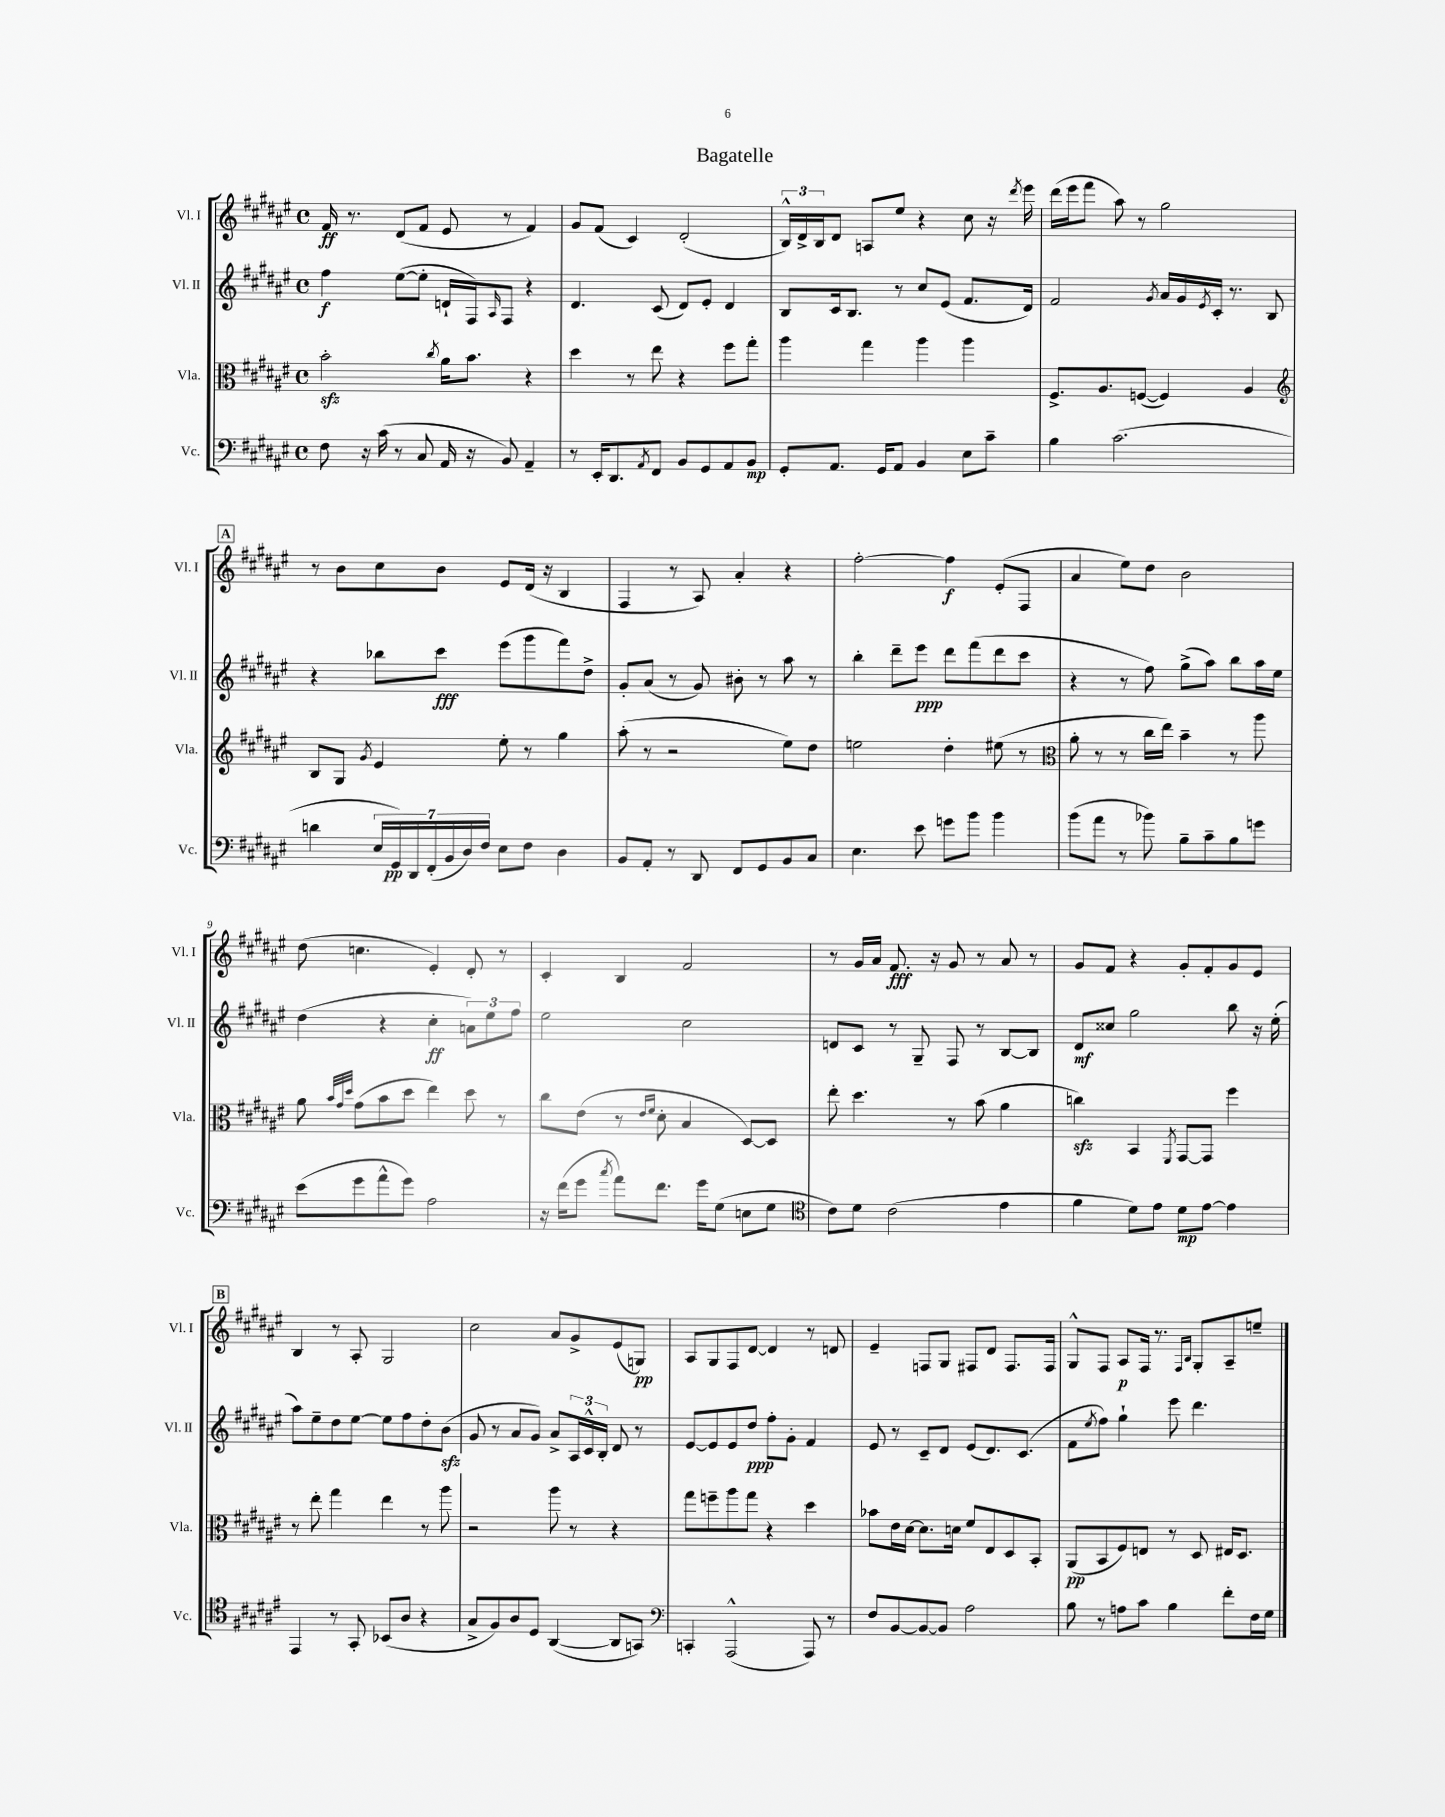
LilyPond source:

\header { title = "Bagatelle" }
<<
\new StaffGroup <<
\new Staff = "s0" \with { instrumentName = "Vl. I" shortInstrumentName = "Vl. I" } {
    \clef treble \key fis \major \defaultTimeSignature \time 4/4
    fis'16\ff r8. dis'8( fis'8 eis'8 r8 fis'4) |
    gis'8 fis'8( cis'4) dis'2-.( |
    \tuplet 3/2 { b16-^) dis'16-> b16 } dis'8 a8 eis''8 r4 cis''8 r16 \acciaccatura { dis'''8 } eis'''16 |
    dis'''16( eis'''16 fis'''8 ais''8) r8 gis''2 |
    \mark \markup { \box "A" } r8 b'8 cis''8 b'8 eis'8 dis'16( r16 b4 |
    fis4 r8 ais8) ais'4-. r4 |
    fis''2~-. fis''4\f eis'8-.( fis8 |
    ais'4 eis''8) dis''8 b'2 |
    dis''8( c''4. eis'4-.) dis'8-. r8 |
    cis'4-. b4 fis'2 |
    r8 gis'16 ais'16 fis'8.\fff r16 gis'8 r8 ais'8 r8 |
    gis'8 fis'8 r4 gis'8-. fis'8-. gis'8 eis'8 |
    \mark \markup { \box "B" } b4 r8 ais8-. gis2 |
    cis''2 ais'8 gis'8-> eis'8( g8\pp) |
    ais8 gis8 fis8 dis'8~ dis'4 r8 d'8 |
    eis'4-- f8 gis8 fis8 dis'8 fis8. fis16 |
    gis8-^ fis8 ais8\p fis16 r8. \grace { fis16 b16 } gis8-. ais8-- e''8-- \bar "|." |
}
\new Staff = "s1" \with { instrumentName = "Vl. II" shortInstrumentName = "Vl. II" } {
    \clef treble \key fis \major \defaultTimeSignature \time 4/4
    fis''4\f eis''8~( eis''8-. d'16-! fis16) \grace { ais16 } fis8 r4 |
    dis'4. cis'8( dis'8) eis'8-. dis'4 |
    b8 cis'16 b8. r8 cis''8 eis'8( fis'8. dis'16) |
    fis'2 \acciaccatura { gis'8 } ais'16 gis'16 \acciaccatura { eis'8 } cis'16-. r8. b8 |
    \mark \markup { \box "A" } r4 bes''8 cis'''8\fff eis'''8( gis'''8 fis'''8) dis''8-> |
    gis'8-. ais'8( r8 gis'8) bis'8-. r8 ais''8 r8 |
    b''4-. dis'''8-- eis'''8\ppp dis'''8 fis'''8( dis'''8 cis'''8 |
    r4 r8 fis''8) gis''8->( ais''8) b''8 ais''16 eis''16 |
    dis''4( r4 cis''4-.\ff \tuplet 3/2 { a'8) eis''8 fis''8 } |
    eis''2 cis''2 |
    d'8 cis'8 r8 gis8-- fis8 r8 b8~ b8 |
    dis'8\mf cisis''8 gis''2 b''8 r16 eis''16-.( |
    \mark \markup { \box "B" } ais''8) eis''8-- dis''8 eis''8~ eis''8 fis''8 dis''8-. b'8\sfz( |
    gis'8 r8 ais'8 gis'8) ais'8-> \tuplet 3/2 { ais16 cis'16-^ b16-. } dis'8 r8 |
    eis'8~ eis'8 eis'8 dis''8\ppp fis''8-. gis'8-. fis'4 |
    eis'8 r8 cis'8-- dis'8 eis'8( dis'8.) cis'8.( |
    fis'8 \acciaccatura { eis''8 } fis''8) gis''4-! eis'''8 dis'''4. \bar "|." |
}
\new Staff = "s2" \with { instrumentName = "Vla." shortInstrumentName = "Vla." } {
    \clef alto \key fis \major \defaultTimeSignature \time 4/4
    b'2-.\sfz \acciaccatura { cis''8 } ais'16 b'8. r4 |
    dis''4 r8 eis''8 r4 fis''8 gis''8-. |
    ais''4 gis''4 ais''4 ais''4 |
    fis8.-> ais8. f8~( f4) ais4 |
    \mark \markup { \box "A" } \clef treble b8 gis8 \acciaccatura { gis'8 } eis'4 eis''8-. r8 gis''4 |
    ais''8-.( r8 r2 eis''8) dis''8 |
    e''2 dis''4-. eis''8( r8 |
    \clef alto ais'8-. r8 r8 cis''16 eis''16) b'4-- r8 ais''8 |
    ais'8 \grace { b'32 gis'32 dis''32 } gis'8( b'8 dis''8 eis''4) dis''8 r8 |
    cis''8 eis'8( r8 \grace { eis'16 fis'16 } dis'8-. b4 dis8~) dis8 |
    eis''8-. dis''4. r8 b'8( ais'4 |
    c''4\sfz) b,4 \acciaccatura { fis,8 } gis,8~ gis,8 fis''4 |
    \mark \markup { \box "B" } r8 eis''8-. gis''4 eis''4 r8 ais''8 |
    r2 ais''8 r8 r4 |
    gis''8 f''8-- ais''8 gis''8 r4 dis''4 |
    bes'8 eis'16 dis'16~ dis'8. d'16 fis'8 eis8 dis8 b,8-. |
    ais,8\pp( b,8 fis8) e8 r8 dis8 eis16 dis8. \bar "|." |
}
\new Staff = "s3" \with { instrumentName = "Vc." shortInstrumentName = "Vc." } {
    \clef bass \key fis \major \defaultTimeSignature \time 4/4
    fis8 r16 cis'16( r8 cis8 ais,16 r16 b,8) ais,4-- |
    r8 eis,16-. dis,8. \acciaccatura { ais,8 } fis,8 b,8 gis,8 ais,8 b,8\mp |
    gis,8-. ais,8. gis,16 ais,8 b,4 eis8 cis'8-- |
    b4 cis'2.( |
    \mark \markup { \box "A" } d'4 \tuplet 7/4 { eis16 gis,16\pp) dis,16 fis,16-.( b,16 dis16) fis16 } eis8 fis8 dis4 |
    b,8 ais,8-. r8 dis,8 fis,8 gis,8 b,8 cis8 |
    eis4. eis'8 g'8 b'8 b'4 |
    b'8( ais'8 r8 bes'8) b8-- cis'8-- b8 g'8 |
    eis'8( gis'8 ais'8-^ gis'8) ais2 |
    r16 fis'16( gis'8 \acciaccatura { cis''8 } ais'8) fis'8. gis'16 gis8( e8 gis8 |
    \clef tenor cis'8) dis'8 cis'2( eis'4 |
    fis'4 dis'8) eis'8 dis'8\mp eis'8~ eis'4 |
    \mark \markup { \box "B" } eis,4 r8 gis,8-. bes,8( ais8 r4 |
    gis8-> fis8) ais8 dis8 ais,4~( ais,8 g,8) |
    \clef bass c,4-. ais,,2-^( ais,,8) r8 |
    fis8 b,8~ b,8~ b,8 ais2 |
    b8 r8 a8 cis'8 b4 fis'8-. fis16 gis16 \bar "|." |
}
>>
>>
